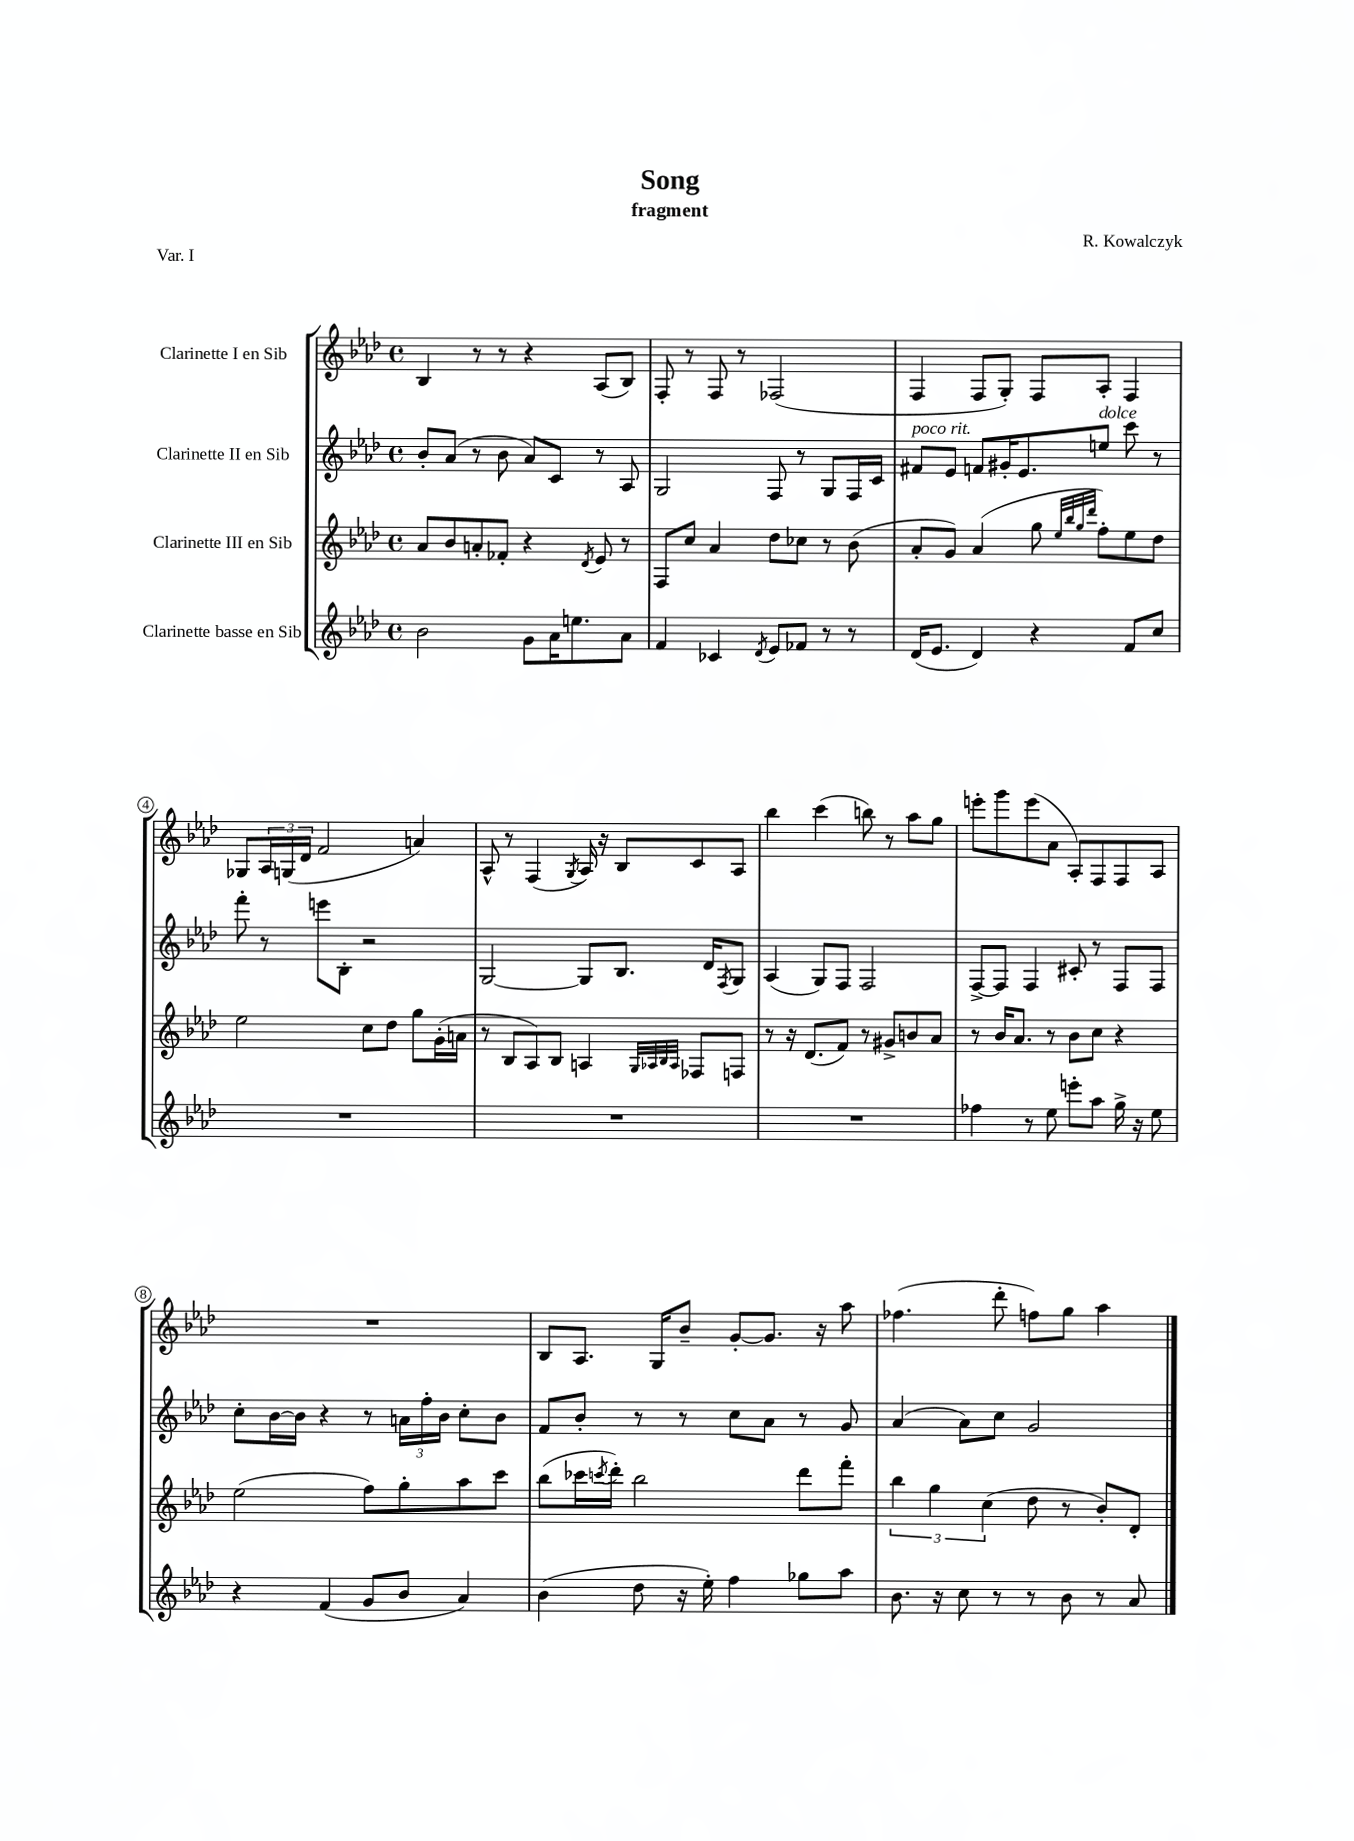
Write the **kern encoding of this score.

**kern	**kern	**kern	**kern
*part4	*part3	*part2	*part1
*staff4	*staff3	*staff2	*staff1
*I"Clarinette basse en Sib	*I"Clarinette III en Sib	*I"Clarinette II en Sib	*I"Clarinette I en Sib
*clefG2	*clefG2	*clefG2	*clefG2
*k[b-e-a-d-]	*k[b-e-a-d-]	*k[b-e-a-d-]	*k[b-e-a-d-]
*M4/4	*M4/4	*M4/4	*M4/4
*met(c)	*met(c)	*met(c)	*met(c)
=1	=1	=1	=1
2b-\	8a-/L	8b-'/L	4B-/
.	8b-/	(8a-/J	.
.	8an'/	8r	8r
.	8f-X'/J	8b-\	8r
8g\L	4r	8a-/L)	4r
16a-\K	.	8c/J	.
8.een\	.	.	.
.	8qd-/	.	.
.	8e-/	8r	(8A-/L
8a-\J	8r	8A-/	8B-/J)
=2	=2	=2	=2
4f/	8F/L	2G/	8F'/
.	8cc/J	.	8r
4c-X/	4a-/	.	8F/
.	.	.	8r
8qd-/	.	.	.
8e-/L	8dd-\L	8F/	(2F-X/
8f-X/J	8cc-X\J	8r	.
8r	8r	8G/L	.
8r	(8b-\	16F/L	.
.	.	16c/JJ	.
=3	=3	=3	=3
!	!	!LO:TX:a:i:t=poco rit.	!
(16d-/KL	8a-'/L	8f#X/L	4F/
8.e-/J	.	.	.
.	8g/J)	8e-/J	.
4d-/)	(4a-/	8fn/L	8F/L
.	.	16g#X'/K	8G'/J)
.	.	8.e-/	.
4r	8gg\	.	8F/L
.	32qqee-/LLL	.	.
.	32qqbb-/	.	.
.	32qqgg/	.	.
.	32qqddd-/JJJ	.	.
!	!	!LO:TX:a:i:t=dolce	!
.	8ff'\L)	8een/J	8A-'/J
8f/L	8ee-\	8ccc\	4F/
8cc/J	8dd-\J	8r	.
!!LO:LB:g=z
=4	=4	=4	=4
1r	2ee-\	8fff'\	8G-X/L
.	.	8r	24A-/L
.	.	.	(24Gn/
.	.	.	24d-/JJ
.	.	8eeen\L	2f/
.	.	8B-'\J	.
.	8cc\L	2r	.
.	8dd-\J	.	.
.	8gg\L	.	4an/)
.	(16g'\L	.	.
.	16an\JJ	.	.
=5	=5	=5	=5
1r	8r	[2G/	8A-^^/
.	8B-/L	.	8r
.	8A-/)	.	(4F/
.	8B-/J	.	.
.	.	.	8qG/
.	4An/	8G/L]	16A-/)
.	.	.	16r
.	.	8.B-/J	8B-/L
.	32qqG/LLL	.	.
.	32qqA-X/	.	.
.	32qqB-/	.	.
.	32qqA-/JJJ	.	.
.	8F-X/L	.	8c/
.	.	16d-/KL	.
.	.	8qF/	.
.	8Fn/J	8G/J	8A-/J
=6	=6	=6	=6
1r	8r	(4A-/	4bb-\
.	16r	.	.
.	(8.d-/L	.	.
.	.	8G/L)	(4ccc\
.	8f/J)	8F/J	.
.	8r	2F/	8bbn\)
.	8g#X^/L	.	8r
.	8bn/	.	8aa-\L
.	8a-/J	.	8gg\J
=7	=7	=7	=7
4ff-X\	8r	[8F^/L	8eeen'\L
.	16b-/KL	8F/J]	8ggg\
.	8.a-/J	.	.
8r	.	4F/	(8eee\
8ee-\	8r	.	8a-\J
8eeen'\L	8b-\L	8c#X'/	8A-'/L)
8aa-\J	8cc\J	8r	8F/
16gg^\	4r	8F/L	8F/
16r	.	.	.
8ee-\	.	8F/J	8A-/J
!!LO:LB:g=z
=8	=8	=8	=8
4r	(2ee-\	8cc'\L	1r
.	.	[16b-\L	.
.	.	16b-\JJ]	.
(4f/	.	4r	.
8g/L	8ff\L)	8r	.
8b-/J	8gg'\	24an\LL	.
.	.	24ff'\	.
.	.	24b-\JJ	.
4a-/)	8aa-\	8cc'\L	.
.	8ccc\J	8b-\J	.
=9	=9	=9	=9
(4b-\	(8bb-\L	8f/L	8B-/L
.	16ccc-X\L	8b-'/J	8.A-/J
.	8qcccn/	.	.
.	16ddd-'\JJ)	.	.
8dd-\	2bb-\	8r	.
.	.	.	16G/KL
16r	.	8r	8b-~/J
16ee-'\)	.	.	.
4ff\	.	8cc\L	[8g'/L
.	.	8a-\J	8.g/J]
8gg-X\L	8ddd-\L	8r	.
.	.	.	16r
8aa-\J	8fff'\J	8g/	8aa-\
=10	=10	=10	=10
8.b-\	6bb-\	(4a-/	(4.ff-X\
.	6gg\	.	.
16r	.	.	.
8cc\	.	8a-\L)	.
.	(6cc\	.	.
8r	.	8cc\J	8ddd-'\
8r	8dd-\	2g/	8ffn\L)
8b-\	8r	.	8gg\J
8r	8b-'/L)	.	4aa-\
8a-/	8d-'/J	.	.
==	==	==	==
*-	*-	*-	*-
